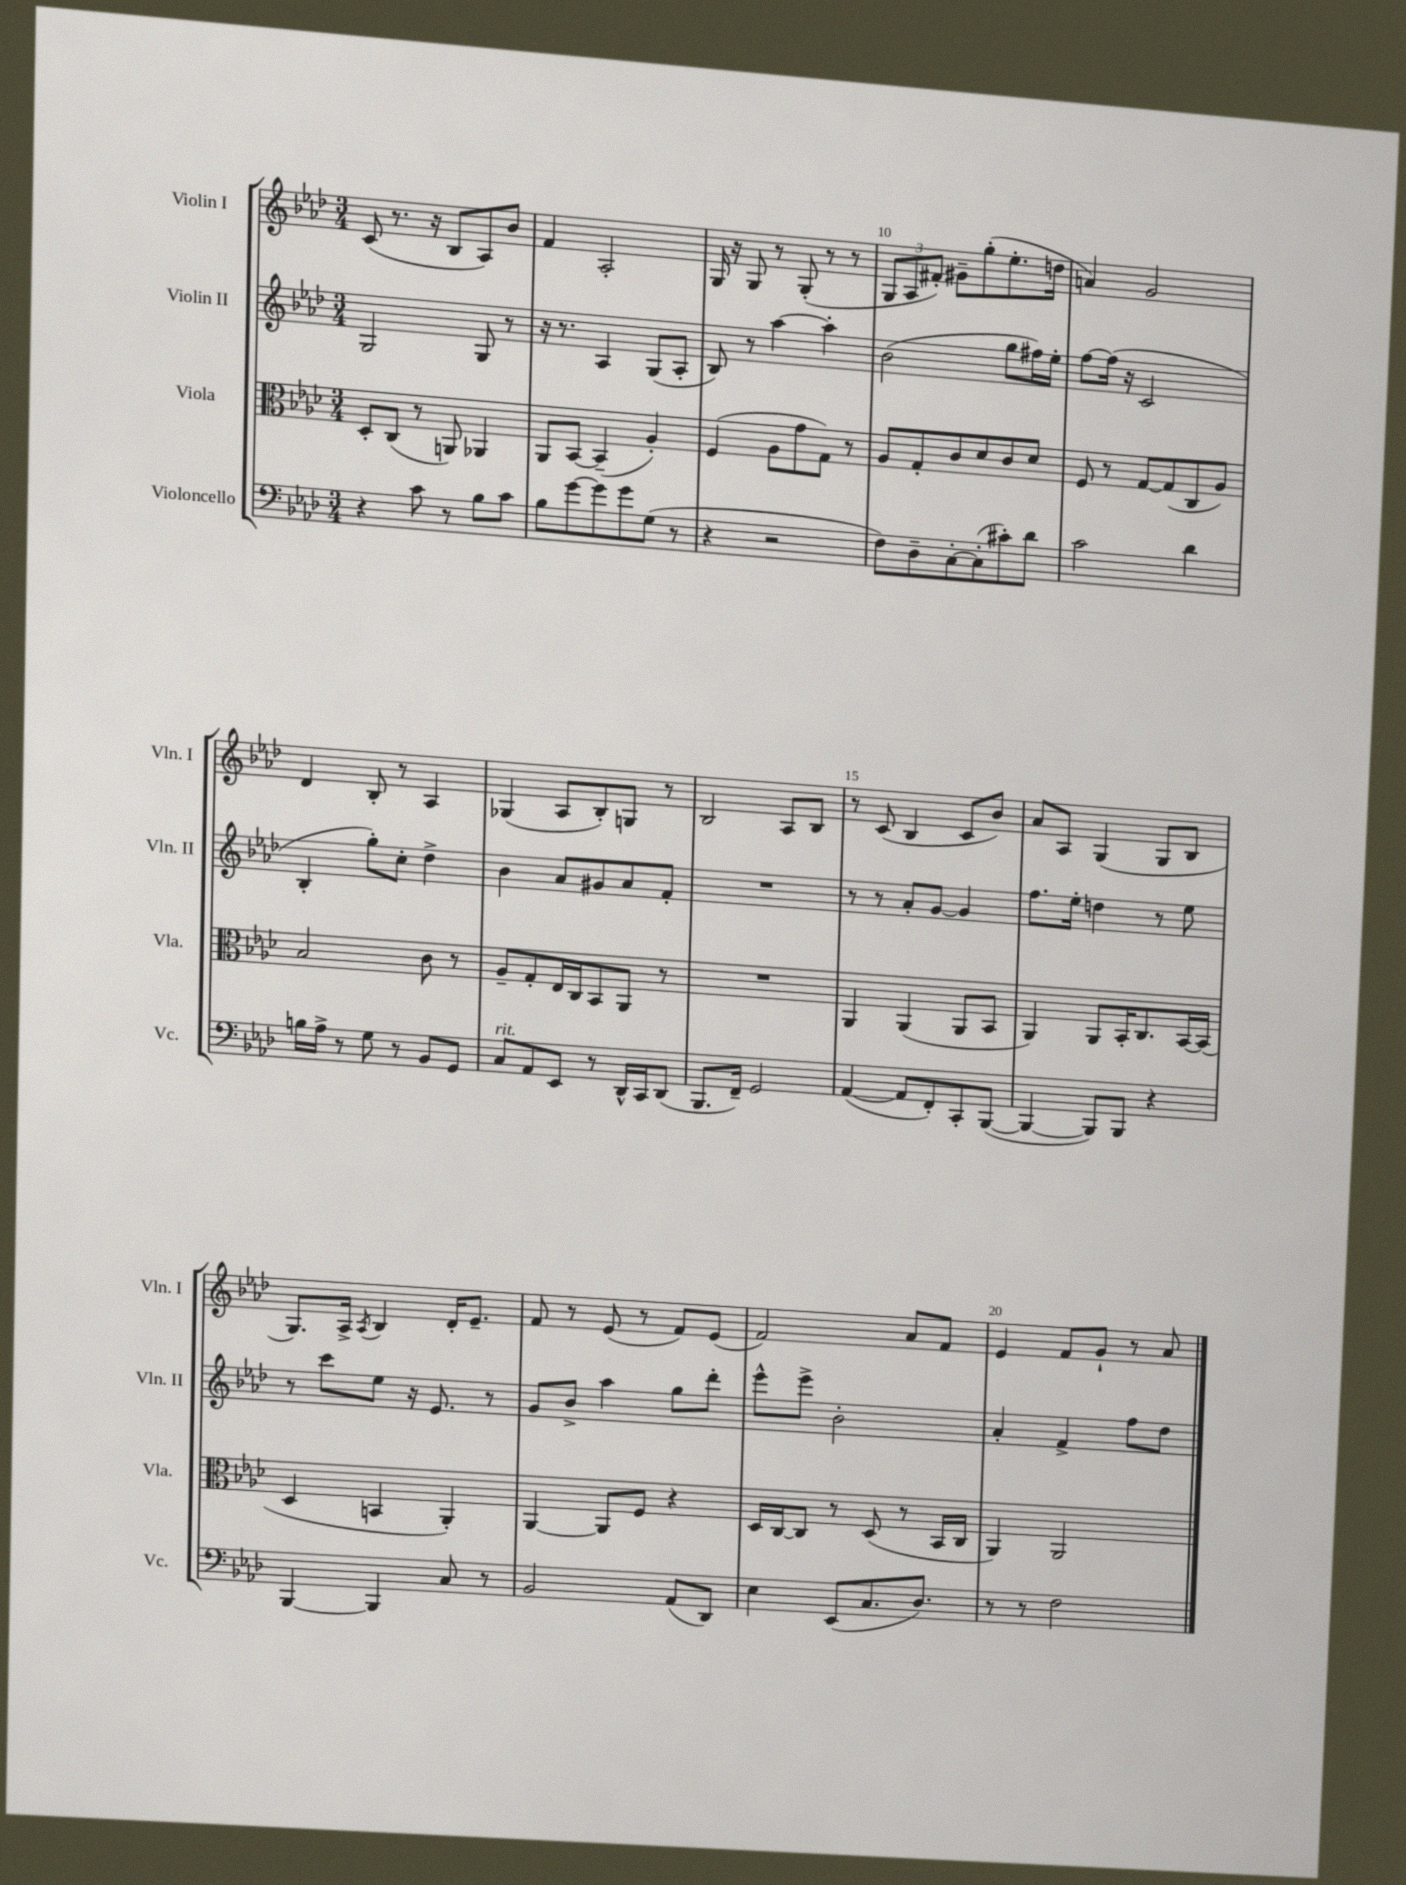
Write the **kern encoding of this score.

**kern	**kern	**kern	**kern
*part4	*part3	*part2	*part1
*staff4	*staff3	*staff2	*staff1
*I"Violoncello	*I"Viola	*I"Violin II	*I"Violin I
*I'Vc.	*I'Vla.	*I'Vln. II	*I'Vln. I
*clefF4	*clefC3	*clefG2	*clefG2
*k[b-e-a-d-]	*k[b-e-a-d-]	*k[b-e-a-d-]	*k[b-e-a-d-]
*M3/4	*M3/4	*M3/4	*M3/4
=7	=7	=7	=7
4r	8D-'/L	2G/	(8c/
.	(8C/J	.	8.r
8c\	8r	.	.
.	.	.	16r
8r	8AAn/)	.	8B-/L
8B-\L	4AA-X/	8G/	8A-/)
8c\J	.	8r	8b-/J
=8	=8	=8	=8
8B-\L	8AA-/L	16r	4f/
.	.	8.r	.
[8g\	[8BB-/J	.	.
8g\]	(4BB-~/]	4A-/	2A-'/
8g\	.	.	.
(8G\J	4A-'/)	(8G/L	.
8r	.	8A-'/J	.
=9	=9	=9	=9
4r	(4F/	8B-/)	16G/
.	.	.	16r
.	.	8r	8G/
2r	8A-\L	[4aa-\	8r
.	8g\	.	(8G'/
.	8G\J)	4aa-'\]	8r
.	8r	.	8r
=10	=10	=10	=10
8F\L)	8A-/L	(2b-\	12G/L
.	.	.	12A-/
8D-~\	8G'/	.	.
.	.	.	12f#X'/J)
[8C'\	8c/	.	8g#X~\L
(8C'\]	8d-/	.	(8gg'\
8c#X'\)	8c/	8gg\L	8.ee-'\
8d-\J	8d-/J	16ff#X\L)	.
.	.	16ee-'\JJ	16ddn\Jk
=11	=11	=11	=11
2c\	8F/	[8ff\L	4an/)
.	8r	(16ff\Jk]	.
.	.	16r	.
.	[8G/L	2c/	2g/
.	(8G/]	.	.
4d-\	8C/	.	.
.	8A-/J)	.	.
!!LO:LB:g=z
=12	=12	=12	=12
16Bn\LL	2B-/	4B-'/	4d-/
16A-^\JJ	.	.	.
8r	.	.	.
8G\	.	8gg'\L)	8B-'/
8r	.	8cc'\J	8r
8BB-/L	8c\	4dd-^\	4A-/
8GG/J	8r	.	.
=13	=13	=13	=13
!LO:TX:a:i:t=rit.	!	!	!
8C/L	8A-~/L	4b-\	(4G-X/
8AA-/	8G'/	.	.
8EE-/J	16E-/L	8a-/L	8A-/L
.	16C/J	.	.
8r	8BB-/	8g#X/	8B-'/)
16DD-^^/LL	8AA-/J	8a-/	8Gn/J
16CC/J	.	.	.
(8DD-/J	8r	8f'/J	8r
=14	=14	=14	=14
8.BBB-/L	2.r	2.r	2B-/
16FF~/Jk)	.	.	.
2GG/	.	.	.
.	.	.	8A-/L
.	.	.	8B-/J
=15	=15	=15	=15
([4AA-/	4AA-/	8r	8r
.	.	8r	(8c/
8AA-/L]	(4AA-/	8a-'/L	4B-/
8FF'/)	.	[8g/J	.
8CC'/	8AA-/L	4g/]	8c/L
([8BBB-/J	8BB-/J	.	8b-/J)
=16	=16	=16	=16
4BBB-/_	4AA-/)	8.ff\L	8a-/L
.	.	.	8A-/J
.	.	16ee-'\Jk	.
8BBB-/L])	8AA-/L	4ddn\	(4G/
8BBB-/J	16BB-'/K	.	.
.	8.C/	.	.
4r	.	8r	8G/L
.	[16BB-/L	8ee-\	8B-/J
.	(16BB-/JJ]	.	.
!!LO:LB:g=z
=17	=17	=17	=17
[4BBB-/	4D-/	8r	8.G/L)
.	.	8ccc\L	.
.	.	.	16A-^/Jk
.	.	.	8qA-/
4BBB-/]	4BBn/	8ee-\J	4B-/
.	.	16r	.
.	.	8.e-/	.
8C/	4AA-'/)	.	16d-'/KL
.	.	.	8.e-~/J
8r	.	8r	.
=18	=18	=18	=18
2BB-/	[4AA-/	8g/L	8f/
.	.	8b-^/J	8r
.	8AA-/L]	4aa-\	(8e-/
.	8F/J	.	8r
(8AA-/L	4r	8gg\L	8f/L)
8DD-/J)	.	8ddd-'\J	(8e-/J
=19	=19	=19	=19
4E-\	16D-/LL	8eee-^^\L	2f/)
.	[16C/J	.	.
.	8C/J]	8eee-^\J	.
(8EE-/L	8r	2b-'\	.
8.C/	(8D-/	.	.
.	8r	.	8a-/L
8.D-/J)	.	.	.
.	16BB-/LL	.	8f/J
.	16C/JJ	.	.
=20	=20	=20	=20
8r	4AA-/)	4a-'/	4e-/
8r	.	.	.
2F\	2AA-/	4f^/	8f/L
.	.	.	8g`/J
.	.	8ff\L	8r
.	.	8dd-\J	8a-/
==	==	==	==
*-	*-	*-	*-
